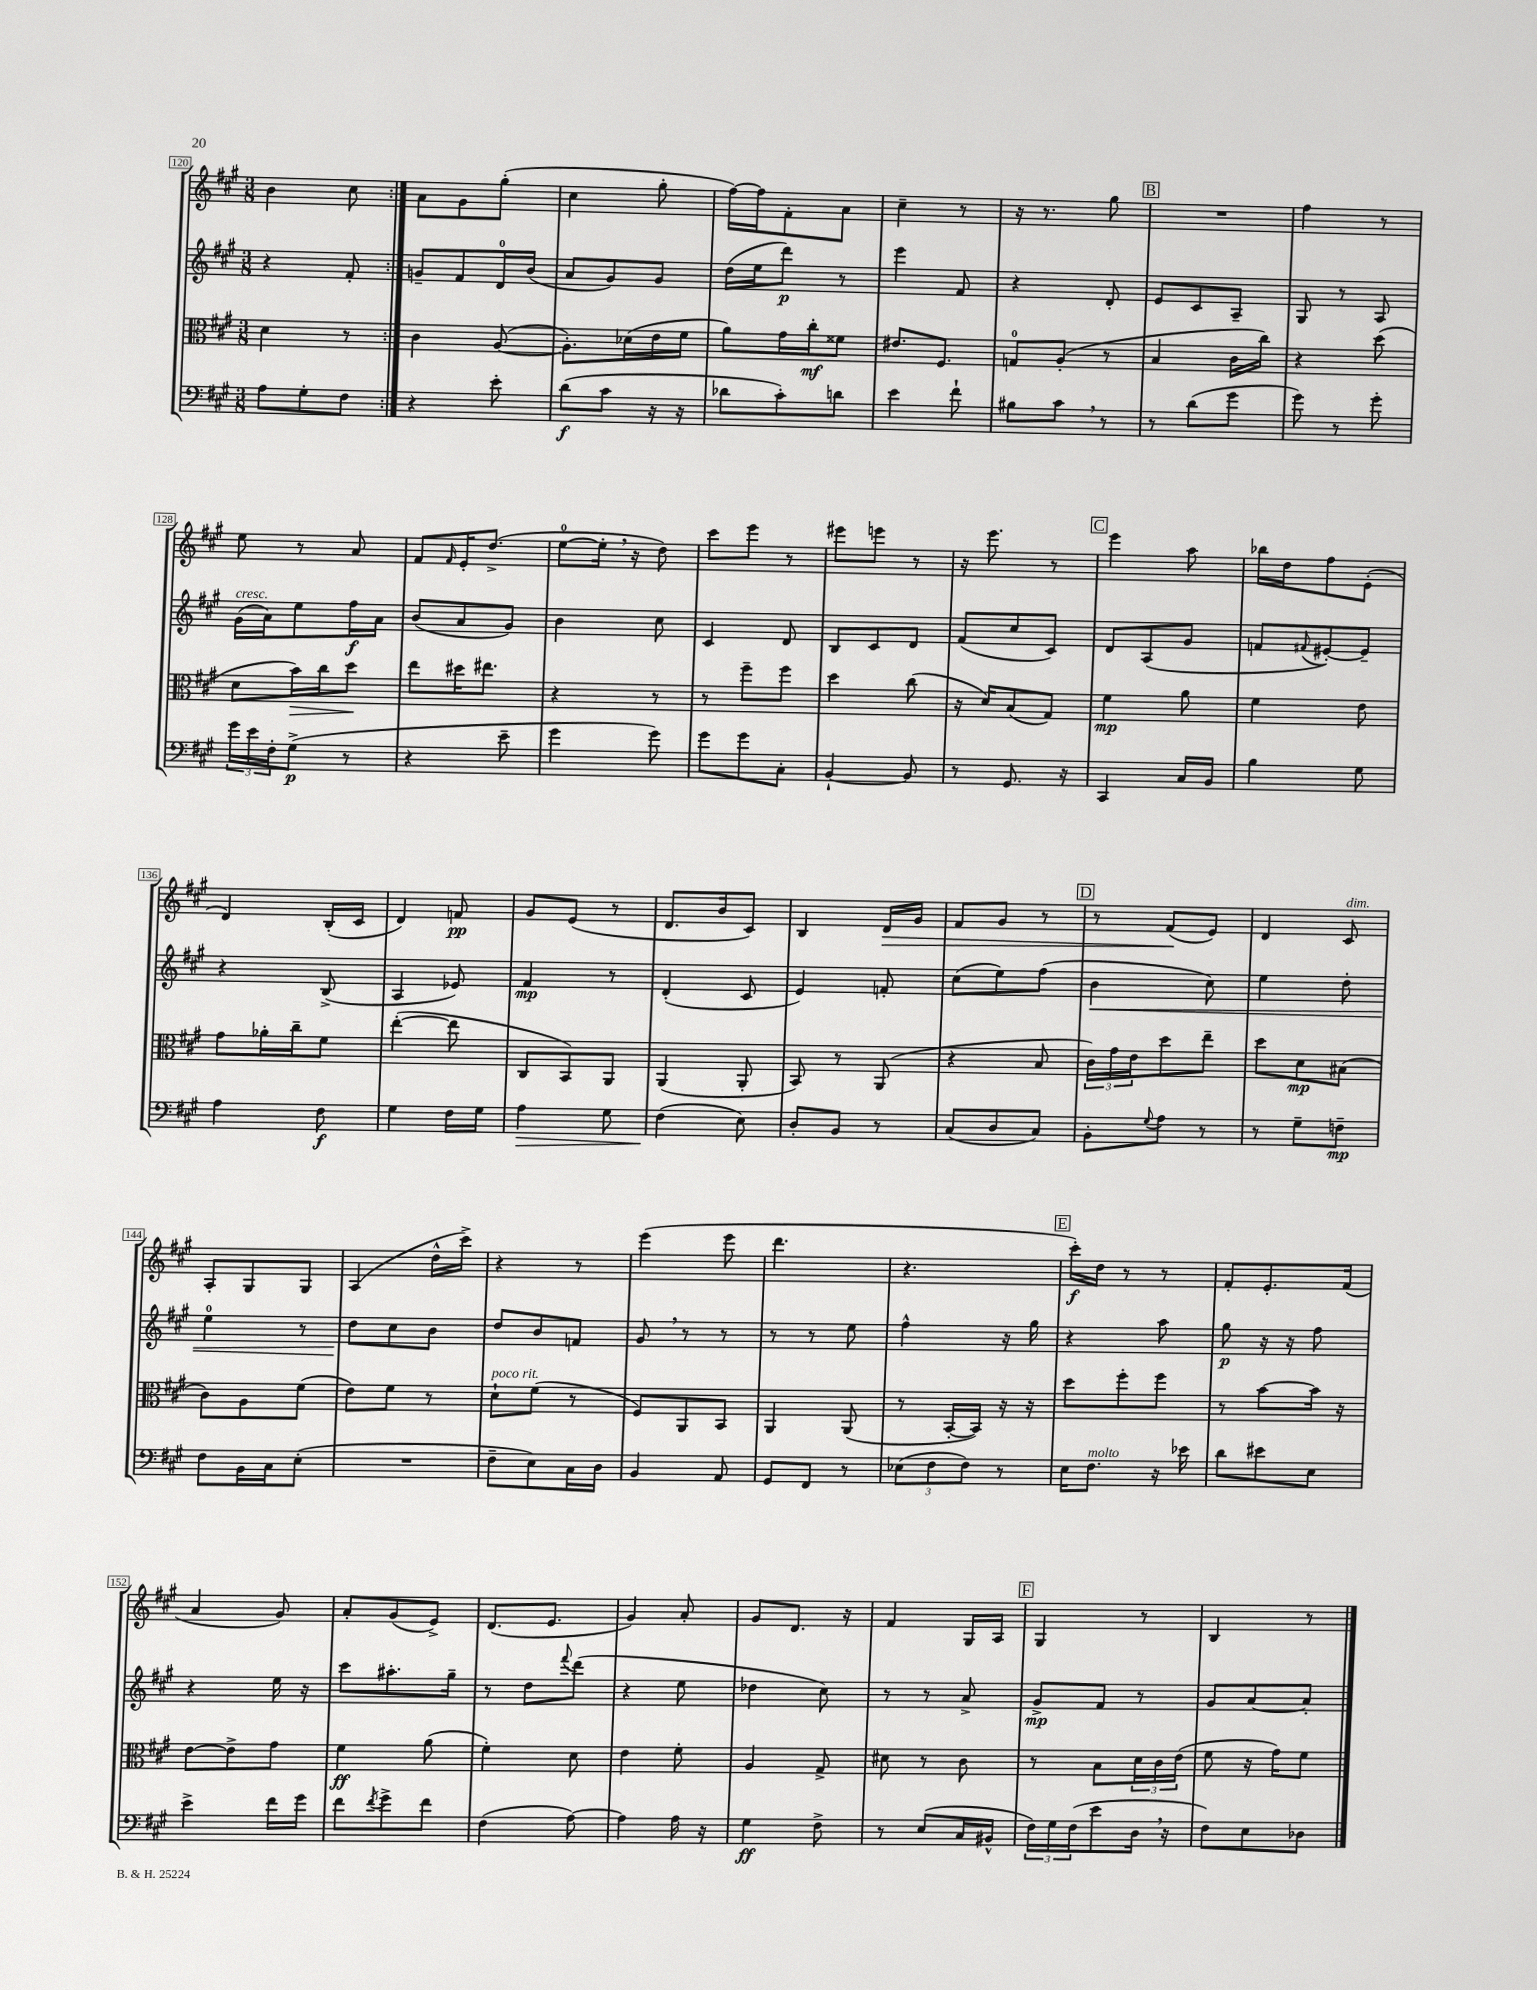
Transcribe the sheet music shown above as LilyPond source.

<<
\new StaffGroup <<
\new Staff = "s0" {
    \clef treble \key a \major \numericTimeSignature \time 3/8
    \repeat volta 2 { b'4 cis''8 | }
    a'8 gis'8 gis''8-.( |
    cis''4 gis''8-. |
    fis''16~) fis''16 fis'8-. a'8 |
    cis''4-- r8 |
    r16 r8. gis''8 |
    \mark \markup { \box "B" } R4. |
    fis''4 r8 |
    e''8 r8 a'8 |
    fis'8 \grace { fis'16 } e'16-. d''8.->( |
    e''8-0~ e''16-. \breathe r16 d''8) |
    cis'''8 e'''8 r8 |
    eis'''8 e'''8 r8 |
    r16 e'''8. r8 |
    \mark \markup { \box "C" } e'''4 a''8 |
    bes''16 d''16 fis''8 e'8-.( |
    d'4) b16-.( cis'16 |
    d'4) f'8\pp |
    gis'8 e'8( r8 |
    d'8. b'16 cis'8) |
    b4 d'16\> gis'16 |
    fis'8 gis'8 r8 |
    \mark \markup { \box "D" } r8 fis'8\!( e'8) |
    d'4 cis'8^\markup { \italic "dim." } |
    a8-. gis8 gis8 |
    a4( d''16-^ cis'''16->) |
    r4 r8 |
    e'''4( e'''8 |
    d'''4. |
    r4. |
    \mark \markup { \box "E" } cis'''16-.\f) d''16 r8 r8 |
    fis'8-. e'8.-. fis'16( |
    a'4 gis'8) |
    a'8-. gis'8( e'8->) |
    d'8.( e'8. |
    gis'4) a'8-. |
    gis'8 d'8. r16 |
    fis'4 gis16 a16 |
    \mark \markup { \box "F" } gis4 r8 |
    b4 r8 \bar "|." |
}
\new Staff = "s1" {
    \clef treble \key a \major \numericTimeSignature \time 3/8
    \repeat volta 2 { r4 fis'8-. | }
    g'8-- fis'8 d'16-0 b'16( |
    a'8 gis'8) gis'8 |
    d''16( e''16 d'''8\p) r8 |
    e'''4 fis'8 |
    r4 d'8-. |
    \mark \markup { \box "B" } e'8 cis'8 a8-- |
    gis8 r8 a8 |
    gis'16^\markup { \italic "cresc." }( a'16) e''8 fis''16\f a'16 |
    b'8( a'8 gis'8) |
    b'4 cis''8 |
    cis'4 d'8 |
    b8 cis'8 d'8 |
    fis'8( cis''8 cis'8) |
    \mark \markup { \box "C" } d'8 a8( gis'8 |
    f'8 \appoggiatura { fis'8 } eis'8~-.) eis'8-- |
    r4 b8->( |
    a4 ees'8) |
    fis'4\mp r8 |
    d'4-.( cis'8 |
    e'4) f'8-. |
    cis''8( e''8) fis''8( |
    \mark \markup { \box "D" } b'4\< cis''8) |
    e''4 d''8-. |
    e''4-0 r8 |
    d''8\! cis''8 b'8 |
    d''8 b'8 f'8 |
    gis'8 \breathe r8 r8 |
    r8 r8 e''8 |
    fis''4-^ r16 gis''16 |
    \mark \markup { \box "E" } r4 a''8 |
    gis''8\p r16 r16 fis''8 |
    r4 e''16 r16 |
    cis'''8 ais''8.-. gis''16-- |
    r8 d''8 \appoggiatura { fis'''8 } d'''8( |
    r4 e''8 |
    des''4 cis''8) |
    r8 r8 a'8-> |
    \mark \markup { \box "F" } gis'8->\mp fis'8 r8 |
    gis'8 a'8~ a'8-. \bar "|." |
}
\new Staff = "s2" {
    \clef alto \key a \major \numericTimeSignature \time 3/8
    \repeat volta 2 { d'4 r8 | }
    cis'4 a8~( |
    a8.-.) des'16( e'16 fis'16 |
    a'8) gis'16 cis''16-.\mf fisis'8 |
    eis'8. fis8. |
    g8-0 a8-.( r8 |
    \mark \markup { \box "B" } b4 cis'16 cis''16) |
    r4 d''8( |
    d'8 b'16\>) cis''16 d''8\! |
    e''8 dis''16 eis''8. |
    r4 r8 |
    r8 fis''8-- fis''8 |
    d''4 cis''8( |
    r16 d'16) b8( gis8) |
    \mark \markup { \box "C" } fis'4\mp a'8 |
    fis'4 e'8 |
    gis'8 aes'16-. cis''16-- fis'8 |
    e''4~-.( e''8 |
    cis8 b,8) a,8 |
    a,4( a,8-. |
    b,8) r8 a,8( |
    r4 b8 |
    \mark \markup { \box "D" } \tuplet 3/2 { cis'16) gis'16 e'16 } d''8 e''8-- |
    d''8 d'8\mp bis8( |
    cis'8) a8 fis'8( |
    e'8) fis'8 r8 |
    d'8-!^\markup { \italic "poco rit." } fis'8( r8 |
    fis8) a,8 b,8 |
    a,4 a,8( |
    r8 b,16~-. b,16) r16 r16 |
    \mark \markup { \box "E" } d''8 fis''8-. fis''8 |
    r8 b'8~ b'16 r16 |
    e'8~ e'8-> gis'8 |
    fis'4\ff a'8( |
    fis'4-.) d'8 |
    e'4 fis'8-. |
    a4 gis8-> |
    dis'8 r8 cis'8 |
    \mark \markup { \box "F" } r8 b8 \tuplet 3/2 { d'16 cis'16 e'16( } |
    fis'8 r16 gis'16) fis'8 \bar "|." |
}
\new Staff = "s3" {
    \clef bass \key a \major \numericTimeSignature \time 3/8
    \repeat volta 2 { a8 gis8-. fis8 | }
    r4 e'8-. |
    d'8\f( cis'8 r16 r16 |
    des'8 cis'8-.) d'8 |
    e'4 fis'8-! |
    bis8 cis'8 \breathe r8 |
    \mark \markup { \box "B" } r8 d'8( gis'8 |
    gis'8) r8 gis'8-. |
    \tuplet 3/2 { gis'16 e'16 fis16-. } gis8->\p( r8 |
    r4 e'8-- |
    gis'4 gis'8) |
    gis'8 gis'8 cis8-. |
    b,4~-! b,8 |
    r8 gis,8. r16 |
    \mark \markup { \box "C" } cis,4 cis16 b,16 |
    b4 gis8 |
    a4 fis8\f |
    gis4 fis16 gis16 |
    a4\> gis8 |
    fis4\!( e8) |
    d8-. b,8 r8 |
    cis8( d8 cis8) |
    \mark \markup { \box "D" } b,8-. \appoggiatura { gis8 } a8 r8 |
    r8 gis8-- f8--\mp |
    fis8 b,16 cis16 e8-.( |
    R4. |
    fis8-- e8) cis16 d16 |
    b,4 a,8 |
    gis,8 fis,8 r8 |
    \tuplet 3/2 { ees8( fis8 fis8) } r8 |
    \mark \markup { \box "E" } e16 fis8.^\markup { \italic "molto" } r16 ees'16 |
    d'8 eis'8 e8 |
    e'4-> fis'16 gis'16 |
    fis'8 \acciaccatura { fis'8 } gis'8-> fis'8 |
    fis4( a8~) |
    a4 a16 r16 |
    gis4\ff fis8-> |
    r8 e8( cis16 bis,16-^ |
    \mark \markup { \box "F" } \tuplet 3/2 { fis16) gis16 fis16( } e'8 d16 \breathe r16 |
    fis8) e8 des8 \bar "|." |
}
>>
>>
\layout { \context { \Score currentBarNumber = #120 \override BarNumber.stencil = #(make-stencil-boxer 0.1 0.3 ly:text-interface::print) } }
